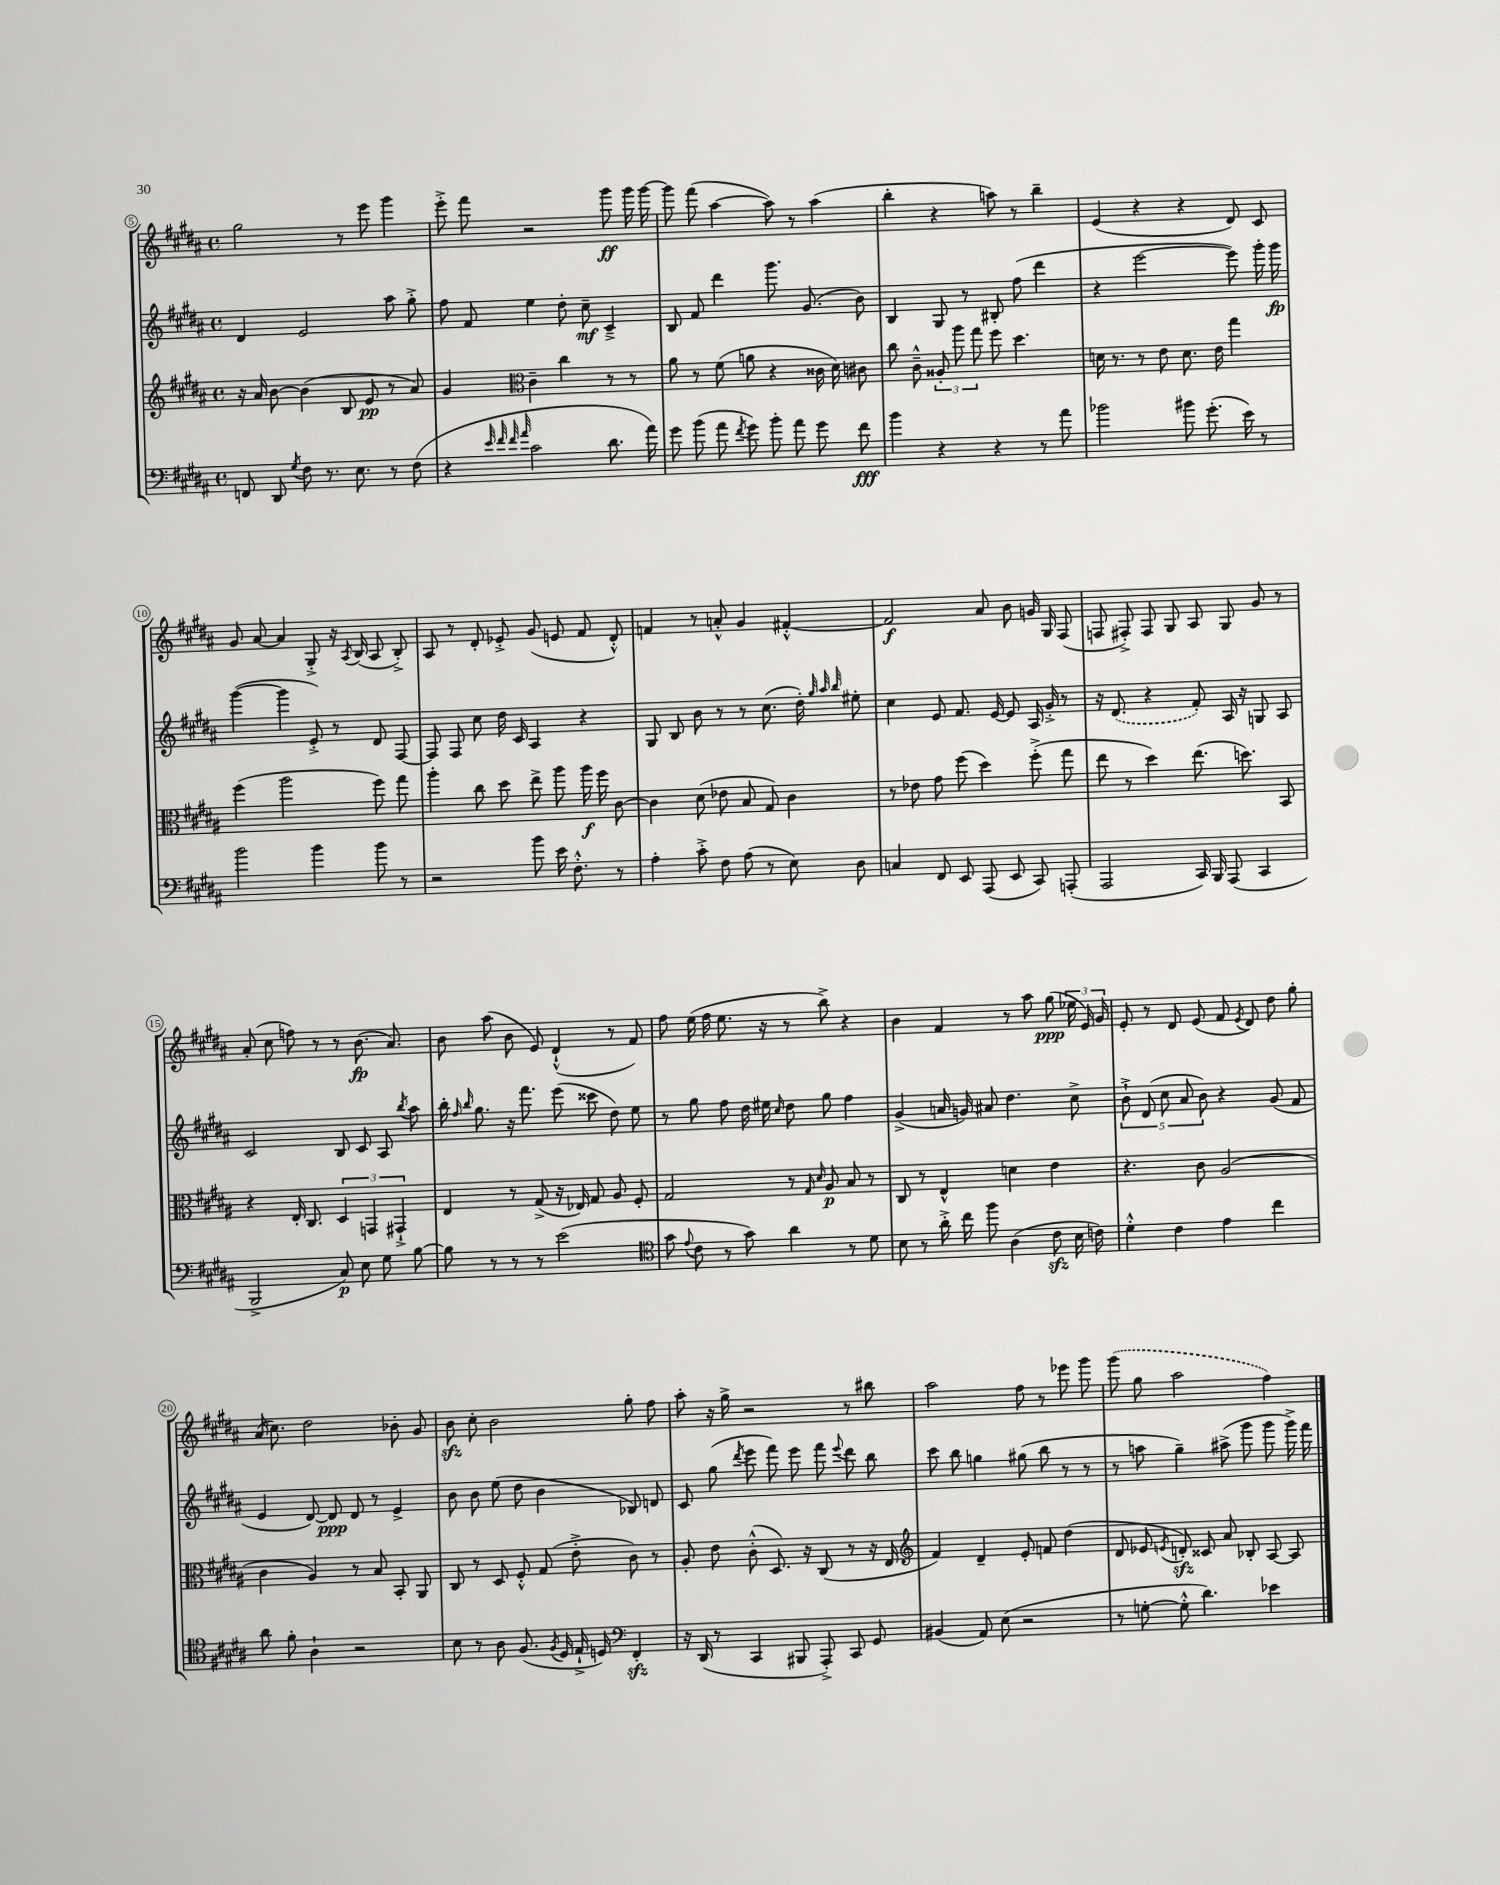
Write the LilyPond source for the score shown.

<<
\new StaffGroup <<
\new Staff = "s0" {
    \clef treble \key b \major \defaultTimeSignature \time 4/4
    \autoBeamOff gis''2 r8 e'''8 gis'''4 |
    e'''8-.-> fis'''8 r2 gis'''8\ff gis'''16 gis'''16~ |
    gis'''8 fis'''8( ais''4~ ais''8) r8 ais''4( |
    b''4-. r4 a''8) r8 b''4-- |
    e'4( r4 r4 dis'8) cis'8 |
    gis'8 ais'8~ ais'4 gis8-.-> r16 \acciaccatura { ais8 } b16( ais8 b8-.->) |
    ais8 r8 dis'8-. ees'8-.-> gis'8( e'8 fis'8 dis'8-.-^) |
    f'4 r8 a'8-.-^ gis'4 fis'4~-.-^ |
    fis'2\f ais'8 b'8 g'16 gis16 fis8( |
    f8 fis8-.->) fis8 gis8 ais8 gis8 gis'8 r8 |
    ais'8-.( cis''8 f''8) r8 r8 b'8.\fp( ais'8.) |
    b'8 ais''8( b'8 e'8) dis'4-!-^( r8 fis'8) |
    fis''8 e''16( fis''16 e''8. r16 r8 b''8->) r4 |
    b'4 fis'4 r8 ais''8 gis''8\ppp( \tuplet 3/2 { ees''16 e'16) gis'16 } |
    e'8-. r8 dis'8 e'8( fis'8 \acciaccatura { e'8 } dis'8) dis''8 gis''8-. |
    ais'16( cis''8.) dis''2 bes'8-. gis'8 |
    b'8\sfz cis''8-. b'2 gis''8-. fis''8 |
    ais''8-. r16 gis''16-> r2 r8 bis''8 |
    ais''2 fis''8 r8 ees'''8 gis'''8 |
    \once \slurDashed gis'''8( gis''8 ais''2 fis''4) \bar "|." |
}
\new Staff = "s1" {
    \clef treble \key b \major \defaultTimeSignature \time 4/4
    \autoBeamOff dis'4 e'2 ais''8 gis''8-.-> |
    fis''8 fis'8 e''4 dis''8-. cis''8--\mf cis'4---> |
    b8 fis'8 dis'''4 gis'''8. gis'8.( b'8) |
    b4 gis8 r8 bis8-. fis''8( dis'''4 |
    r4 e'''2~ e'''8) gis'''16-. gis'''16\fp |
    gis'''4~( gis'''4 e'8-.->) r8 dis'8 fis8~ |
    fis8 fis8 cis''8 dis''16 cis'16 ais4 r4 |
    gis8 b8 b'8 r8 r8 cis''8.( dis''16-.) \grace { gis''32 ais''32 b''32 } eis''8-. |
    cis''4 e'8 fis'8. e'16~ e'8 ais16 gis'16-.-> r8 |
    r16 \once \slurDashed dis'8.( r4 fis'8-.) ais16 r16 g8 ais8 |
    cis'2 b8 cis'8 ais8 \acciaccatura { b''8 } ais''8 |
    b''16-. \grace { fis''16 b''16 } gis''8. r16 fis'''8. e'''8( cisis'''8 dis''8) e''8 |
    r8 gis''8 fis''8 dis''16 eis''16 \grace { cis''16 } dis''8 gis''8 fis''4 |
    gis'4->( a'16 g'16) ais'8 dis''4. cis''8-> |
    \tuplet 5/4 { b'8-!-> dis'8( cis''8 ais'8 b'8) } r4 gis'8( fis'8 |
    e'4 dis'8~) dis'8\ppp dis'8 r8 e'4-> |
    b'8 b'8 e''8( dis''8 b'4 bes8) d'8 |
    cis'8 gis''8( \acciaccatura { dis'''8 } e'''8 fis'''8) e'''8 fis'''8 \appoggiatura { e'''8 } dis'''8 b''8 |
    cis'''8 b''8 g''4 gis''8( b''8 r8 r8 |
    r8 a''8 gis''4--) ais''8->( gis'''8 gis'''8 gis'''16->) fis'''16 \bar "|." |
}
\new Staff = "s2" {
    \clef treble \key b \major \defaultTimeSignature \time 4/4
    \autoBeamOff r16 ais'16 b'8~ b'4( b8 e'8\pp r8 ais'8) |
    gis'4 \clef alto cis'4-- cis''4 r8 r8 |
    ais'8 r8 fis'8( a'8 r4 cisis'16 dis'16) cis'8 |
    cis''8 cis'8---^ \tuplet 3/2 { aisis8-. ais''8 gis''8 } fis''8 dis''4. |
    d'16 r8. r8 e'8 d'8. e'16 gis''4 |
    fis''4( ais''2 fis''8) gis''8 |
    ais''4-. cis''8 dis''8 e''8-> ais''8 ais''16\f fis''16 cis'8~ |
    cis'4 dis'8( ees'8 b8 gis8) cis'4 |
    r8 ees'8 gis'8 fis''8( dis''4) fis''8-.->( gis''8 |
    e''8 r8 dis''4) e''8.( d''8.) b,8 |
    r4 e16-. cis8. \tuplet 3/2 { dis4 g,4 gis,4-!-> } |
    e4 r8 gis8->( r16 ees16) gis8 ais8 fis8-. |
    gis2 r8 \grace { gis16 dis'16 } ais8\p b8 r8 |
    cis8 r8 e4-^ d'4 e'4 |
    r4. cis'8 ais2( |
    cis'4 ais4) r8 b8 b,8-. ais,8 |
    cis8 r8 dis8 fis8-.-^ gis8( e'8-.-> cis'8) r8 |
    ais8-. e'8 cis'8-.-^( dis8.) r16 cis8( r8 r16 e16 |
    \clef treble fis'4) dis'4-- e'8-. f'8 dis''4( |
    dis'8 ees'8 \acciaccatura { e'8 } d'8-.\sfz) cisis'8 ais'8 bes8-. ais8~ ais8 \bar "|." |
}
\new Staff = "s3" {
    \clef bass \key b \major \defaultTimeSignature \time 4/4
    \autoBeamOff f,8 dis,8 \acciaccatura { gis8 } fis8 r8. e8. r8 fis8( |
    r4 \grace { e'32 fis'32 fis'32 ais'32 } cis'2 dis'8. ais'16) |
    gis'8 b'8( ais'8 \acciaccatura { fis'8 } gis'8) b'8-. ais'8 gis'8 fis'8\fff |
    b'4 r4 r4 r8 ais'8 |
    bes'2 bis'8 gis'8.-.( e'16) r8 |
    b'2 b'4 b'8 r8 |
    r2 b'8 e'16 fis8.-.-^ r8 |
    ais4-. cis'8-.-> fis8 ais8( r8 e8) dis8 |
    c4 fis,8 e,8 ais,,8( e,8 cis,8) a,,8-.( |
    ais,,2 cis,16) b,,16 ais,,8( cis,4 |
    b,,2-> cis8\p) e8 gis8 b8~ |
    b8 r8 r8 r8 e'2( |
    \clef tenor gis'8 \appoggiatura { e'8 } cis'8 r8 gis'8) ais'4 r8 dis'8 |
    b8 r8 ais'16-.-> cis''16 fis''8 ais4( cis'8\sfz b16 c'16) |
    dis'4-.-^ cis'4 e'4 cis''4 |
    ais'8 fis'8-. ais4-! r2 |
    b8 r8 ais8 fis8.( \acciaccatura { fis8 } dis16 e16-!-> d16) \clef bass fis,4-.\sfz |
    r16 dis,16( r8 cis,4 bis,,8 ais,,8-.->) cis,8 gis,8 |
    bis,4( ais,8) e8( r2 |
    r8 g8~-. g8-.-^ dis'4.) ees'4 \bar "|." |
}
>>
>>
\layout { \context { \Score currentBarNumber = #5 \override BarNumber.stencil = #(make-stencil-circler 0.1 0.3 ly:text-interface::print) } }
